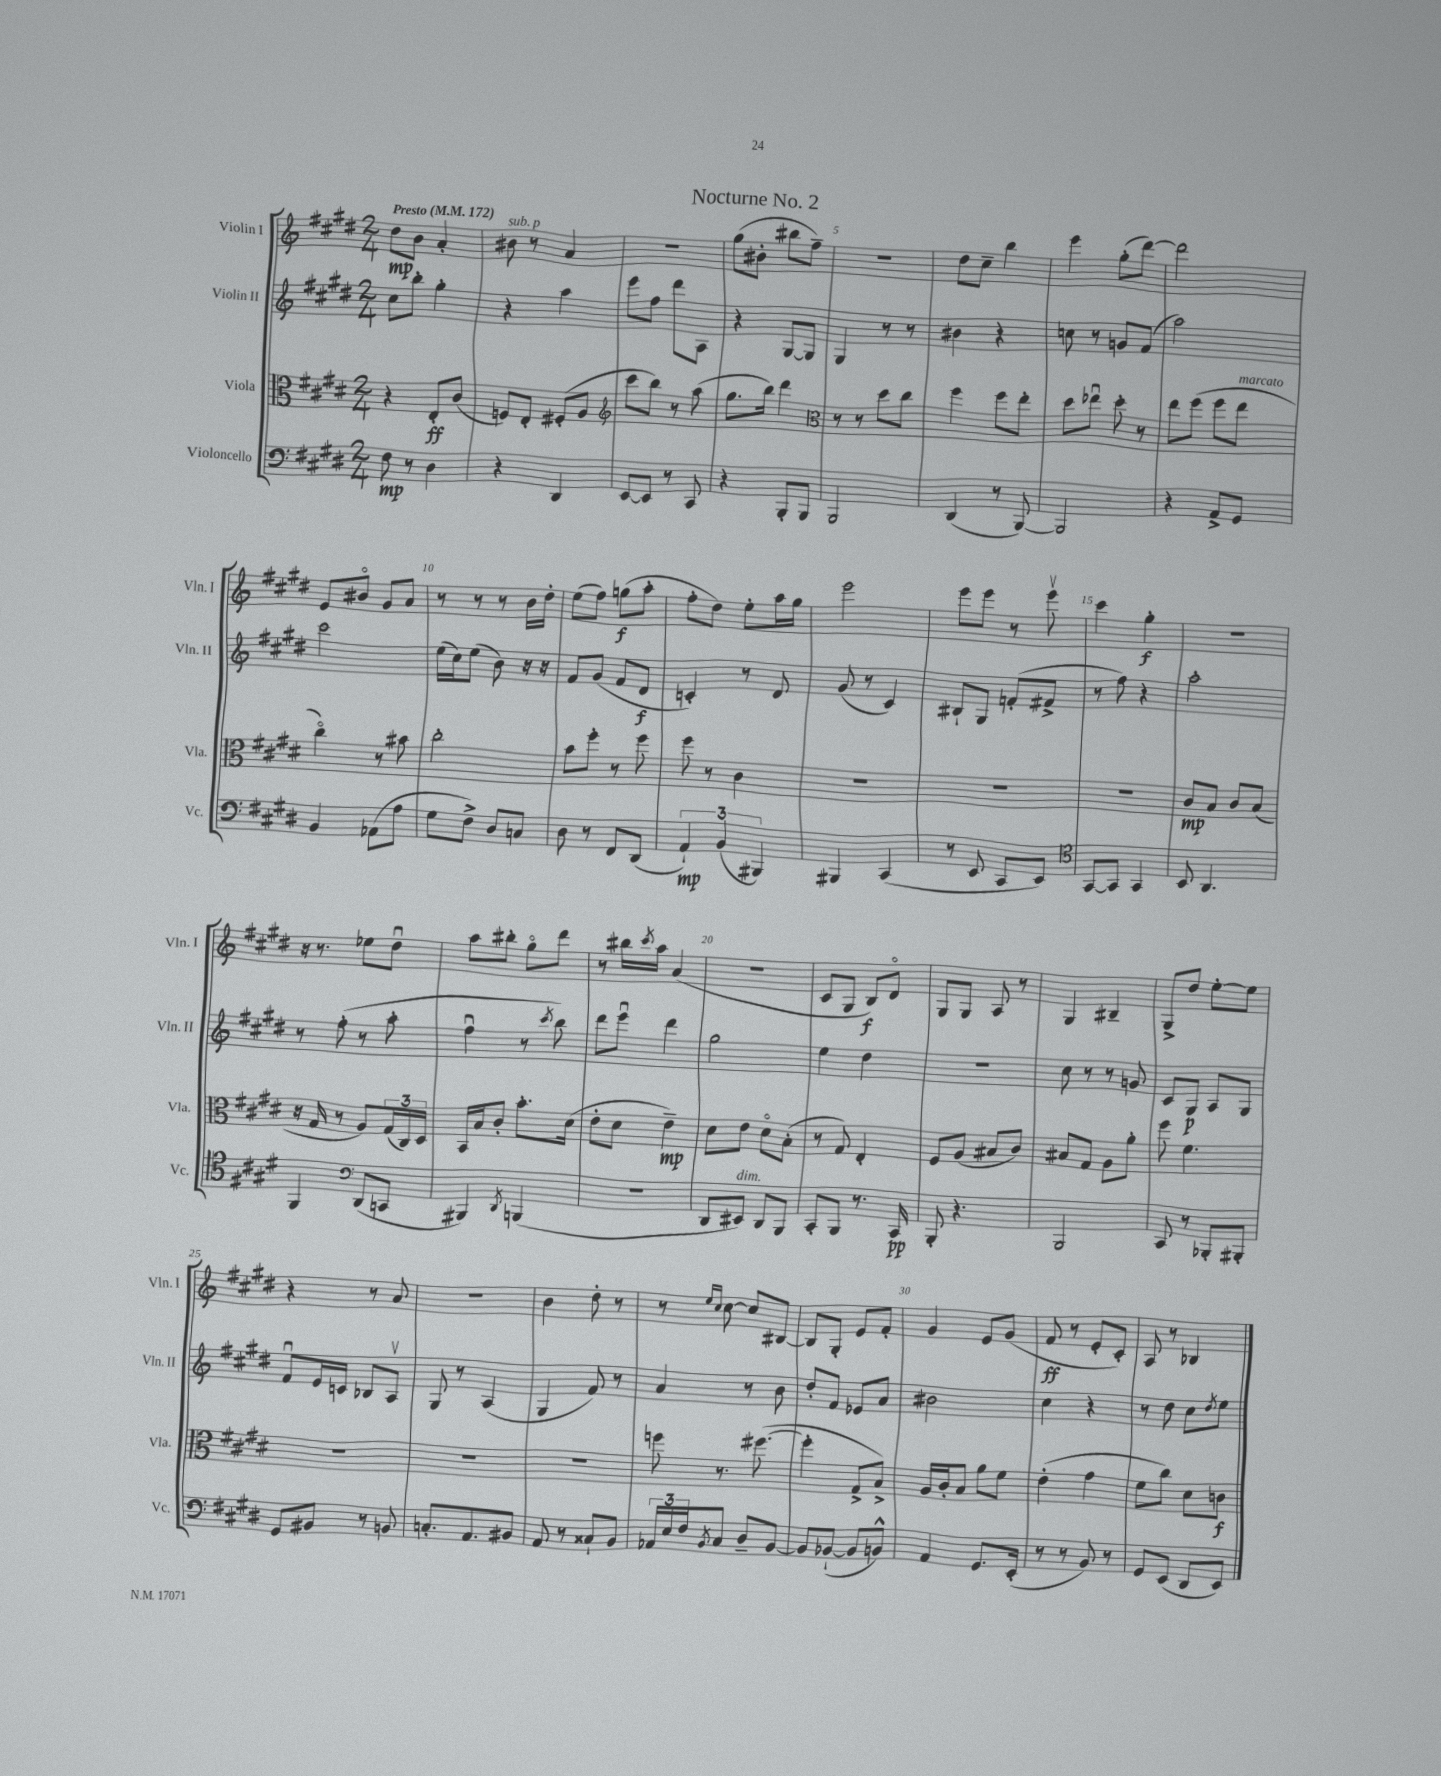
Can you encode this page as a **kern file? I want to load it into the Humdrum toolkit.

**kern	**kern	**kern	**kern
*staff4	*staff3	*staff2	*staff1
*clefF4	*clefC3	*clefG2	*clefG2
*k[f#c#g#d#]	*k[f#c#g#d#]	*k[f#c#g#d#]	*k[f#c#g#d#]
*M2/4	*M2/4	*M2/4	*M2/4
*MM172	*MM172	*MM172	*MM172
8F#	4r	8cc#	8dd#
8r	.	8bb'	8b
4D#	8E'	4gg#'	4a'
.	(8c#	.	.
=	=	=	=
4r	8F)	4r	8b#
.	8E'	.	8r
4DD#	(8F#'	4aa	4a
.	8A	.	.
=	=	=	=
*	*clefG2	*	*
[8EE	8ccc#	8eee	2r
8EE]	8bb)	8ff#	.
8r	8r	8ddd#	.
8CC#	(8aa	8A	.
=	=	=	=
4r	8.gg#	4r	(8gg#
.	.	.	8b#'
.	16bb)	.	.
8BBB'	4ddd#	[8G#	8bb#
8BBB	.	8G#]	8ff#~)
=	=	=	=
*	*clefC3	*	*
2BBB	8r	4G#	2r
.	8r	.	.
.	8dd#	8r	.
.	8cc#	8r	.
=	=	=	=
(4DD#	4ff#	4b#	8dd#
.	.	.	8cc#~
8r	8ff#	4r	4bb
[8BBB)	8ee'	.	.
=	=	=	=
2BBB]	8dd#	8cc	4eee
.	8ee-u	8r	.
.	8dd#'	8g	(8gg#'
.	8r	(8f#	[8ddd#)
=	=	=	=
4r	8ee	2aa)	2ddd#]
.	(8ff#	.	.
8AA^	8ff#	.	.
8GG#	8ee	.	.
=	=	=	=
4BB	4cc#o)	2ccc#	8e
.	.	.	8b#o
(8AA-	8r	.	8g#
8A	8b#	.	8a
=	=	=	=
8G#	2cc#'	(16ee	8r
.	.	16cc#)	.
8F#^)	.	(8ee	8r
8D#	.	8b)	8r
8C	.	16r	16b
.	.	16r	16dd#'
=	=	=	=
8D#	8b	8f#	(8ee
8r	8ff#'	(8g#	8ff#)
8FF#	8r	8f#	(8gg
(8DD#	8ff#	8d#	8aa'
=	=	=	=
6AA`)	8ff#	4c')	8ff#'
.	8r	.	8dd#)
(6BB	.	.	.
.	4c#	8r	8ee'
6BBB#)	.	.	.
.	.	8d#	16aa
.	.	.	16gg#
=	=	=	=
4BBB#	2r	(8g#	2eee
.	.	8r	.
(4CC#	.	4c#)	.
=	=	=	=
8r	2r	8B#`	8eee
8EE	.	8G#	8eee
8CC#	.	(8f'	8r
8EE)	.	8f#^	8eeev
=	=	=	=
*clefC4	*	*	*
[8GG#	2r	8r	4ccc#
8GG#]	.	8ff#)	.
4GG#	.	4r	4gg#'
=	=	=	=
8BB	8c#	2aa'	2r
4.AA	8B	.	.
.	8c#	.	.
.	(8B	.	.
=	=	=	=
4FF#	16r	8r	16r
.	16G#	.	8.r
.	8r	(8ff#'	.
*clefF4	*	*	*
(8DD#	8A)	8r	8ee-
8CC	(24G#	8aa'	8dd#u
.	24C#)	.	.
.	24D#	.	.
=	=	=	=
4BBB#)	16BB	4ff#u	8aa
.	16B	.	.
.	8c#'	.	8bb#'
8qDD#	.	.	.
(4BBB	8.b'	8r	8gg#o
.	.	8qccc#	.
.	.	8bb)	8ddd#
.	(16d#	.	.
=	=	=	=
2r	8e'	8ddd#	8r
.	8d#	8eeeu	16bb#
.	.	.	8qccc#
.	.	.	16aa
.	4e~)	4ddd#	(4a
=	=	=	=
8DD#	8d#	2gg#	2r
8EE#)	8e	.	.
8DD#	8d#o	.	.
8BBB	(8B'	.	.
=	=	=	=
8CC#'	8r	4ee	8c#
8BBB	8G#)	.	8G#
8.r	4E'	4dd#	8B)
.	.	.	8d#o
16CC#	.	.	.
=	=	=	=
8BBB'	8F#	2r	8G#
4.r	(8A	.	8G#
.	8B#	.	8A
.	8c#)	.	8r
=	=	=	=
2BBB	8B#	8cc#	4G#
.	8G#	8r	.
.	8A	8r	4B#~
.	8a'	8g	.
=	=	=	=
8CC#	8ff#	8c#	8G#^
8r	4.f#	8G#	8dd#
8BBB-'	.	8A	[8ee'
8BBB#'	.	8G#	8ee]
=	=	=	=
8GG#	2r	8f#u	4r
8BB#	.	16e	.
.	.	16c	.
8r	.	8B-	8r
8BB	.	8Av	8a
=	=	=	=
8.C'	2r	8G#	2r
.	.	8r	.
8.AA	.	.	.
.	.	(4A	.
8BB#	.	.	.
=	=	=	=
8AA	2r	4G#	4b
8r	.	.	.
8C##`	.	8f#)	8dd#'
8BB	.	8r	8r
=	=	=	=
24AA-	8ff	4a	8r
24E	.	.	.
24F#	.	.	.
.	.	.	16qqee
8qBB	.	.	16qqcc#
8C#	8.r	.	[8cc#
8D#~	.	8r	8cc#]
.	([8.ff#	.	.
[8BB	.	8b	[8B#
=	=	=	=
8BB]	4ff#']	8dd#'	8B#]
([8BB-`	.	8f#	8G#'
8BB-]	8G#^	8e-	8e
8BB^^)	8B^)	8a	8f#'
=	=	=	=
4AA	16A	2b#	4g#
.	16c#'	.	.
.	8B	.	.
8.GG#	8a	.	8e
.	8f#	.	(8g#
(16EE'	.	.	.
=	=	=	=
8r	(4e'	4cc#	8f#
8r	.	.	8r
8BB)	4g#	4r	8e'
8r	.	.	8c#')
=	=	=	=
8GG#	8f#	8r	8A
(8EE	8cc#)	8dd#	8r
8DD#	8d#	8cc#	4B-
.	.	8qdd#	.
8EE)	8c	8ee	.
==	==	==	==
*-	*-	*-	*-
